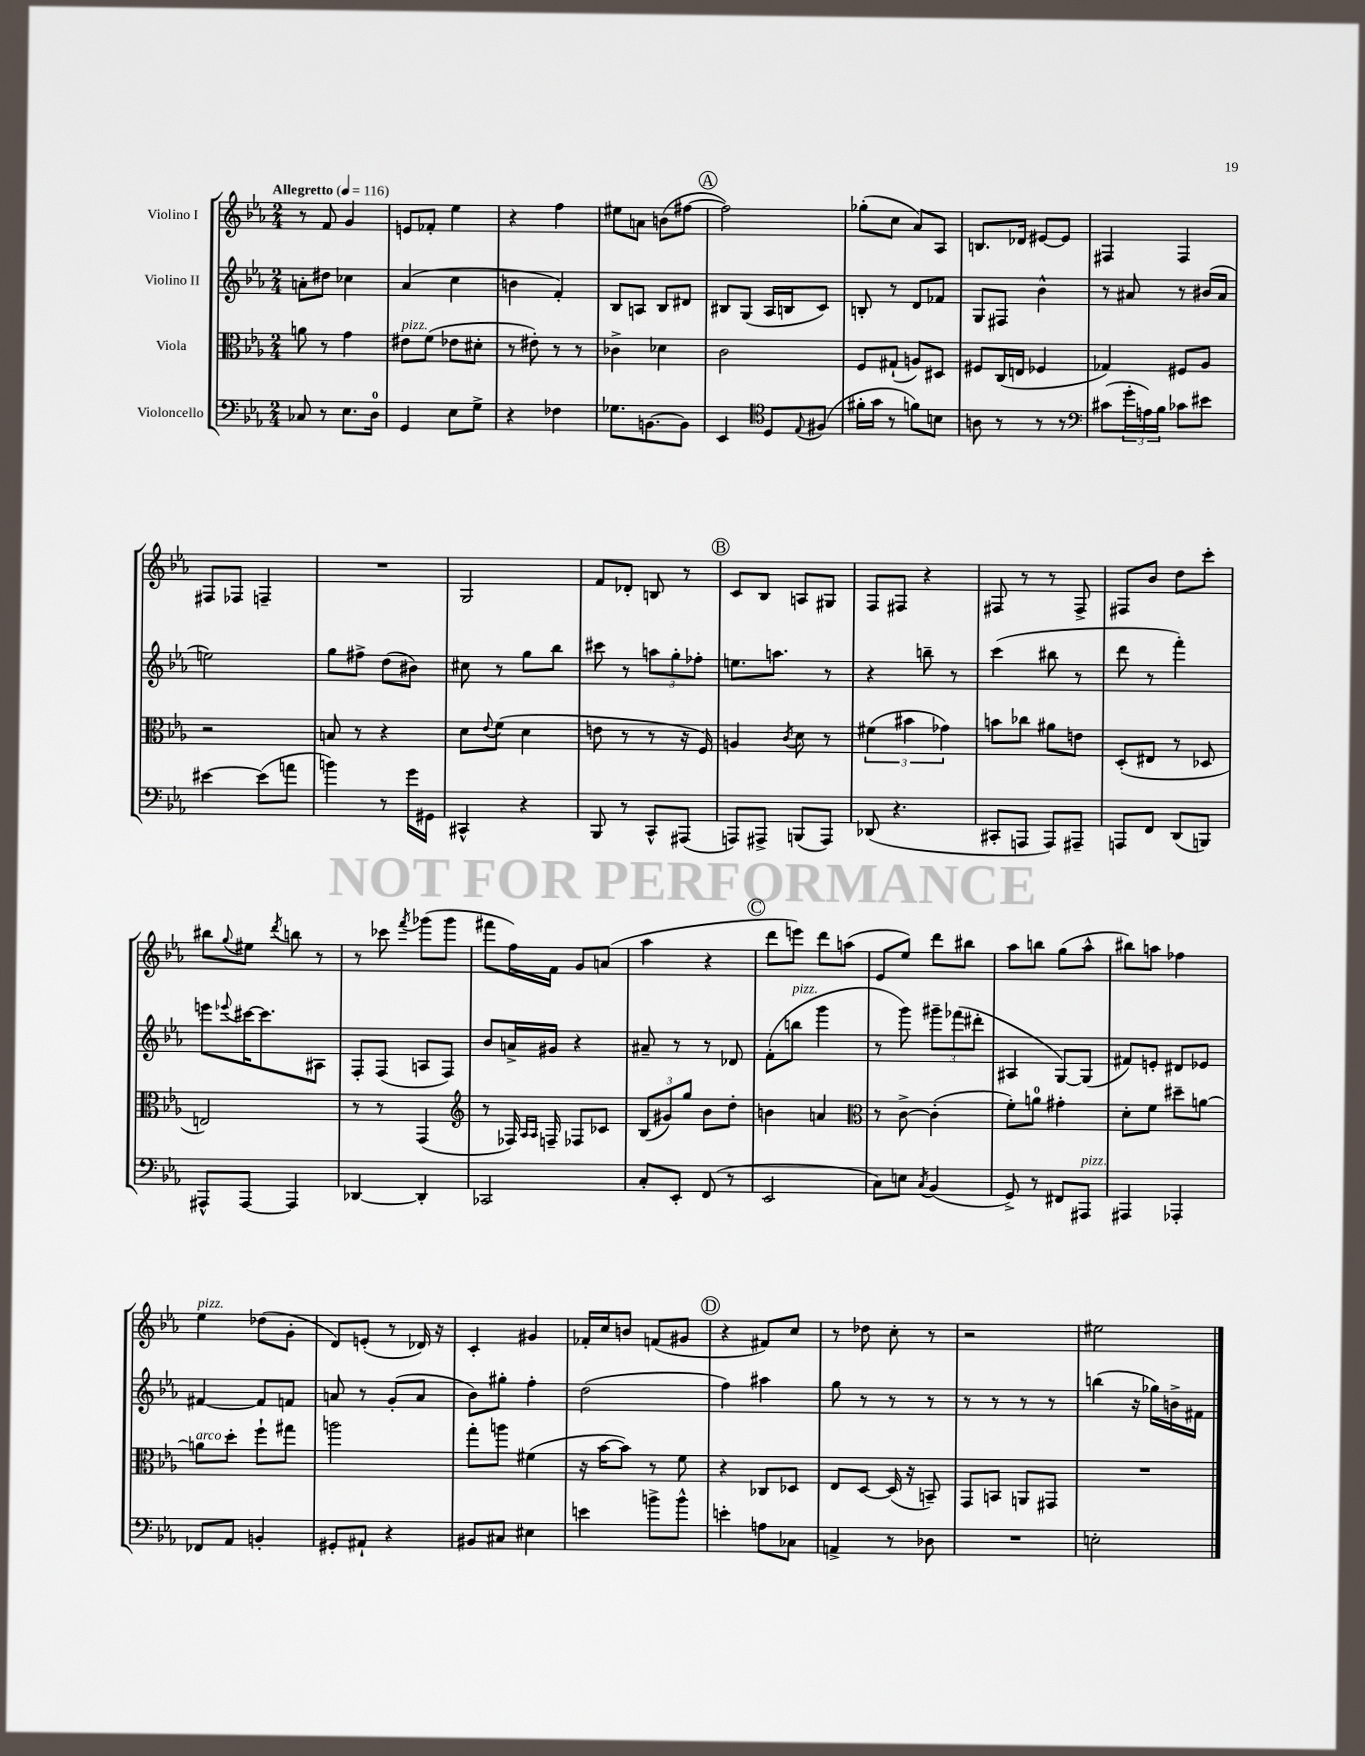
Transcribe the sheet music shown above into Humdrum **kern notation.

**kern	**kern	**kern	**kern
*part4	*part3	*part2	*part1
*staff4	*staff3	*staff2	*staff1
*I"Violoncello	*I"Viola	*I"Violino II	*I"Violino I
*clefF4	*clefC3	*clefG2	*clefG2
*k[b-e-a-]	*k[b-e-a-]	*k[b-e-a-]	*k[b-e-a-]
*M2/4	*M2/4	*M2/4	*M2/4
*MM116	*MM116	*MM116	*MM116
=1	=1	=1	=1
!	!	!	!LO:TX:a:B:t=Allegretto
8C-X/	8an\	8an'\L	8r
8r	8r	8dd#X\J	8f/
8.E-\L	4g\	4cc-X\	4g/
16D\Jk	.	.	.
=2	=2	=2	=2
!	!LO:TX:a:i:t=pizz.	!	!
4GG/	8e#X\L	(4a-/	8en/L
.	(8f\J	.	8f-X'/J
8E-\L	8e-X\L	4cc\	4ee-\
8G^\J	8d#X'\J	.	.
=3	=3	=3	=3
4r	8r	4bn\	4r
.	8e#X'\)	.	.
4F-X\	8r	4f'/)	4ff\
.	8r	.	.
=4	=4	=4	=4
8.G-X\L	4c-X^\	8B-/L	8ee#X\L
.	.	8An/J	8an\J
[8.BBn\	.	.	.
.	4d-X\	8B-/L	(8bn\L
8BB\J]	.	8d#X/J	[8ff#X\J
!!LO:REH:place=s1:t=A
=5	=5	=5	=5
4EE-/	2c\	8B#X/L	2ff#\])
.	.	(8G/J	.
*clefC4	*	*	*
8D/L	.	16A-/LL	.
.	.	16Bn/J	.
8qqE-/	.	.	.
(8F#X/J	.	8c/J)	.
=6	=6	=6	=6
16f#X'\LL	8F/L	8Bn'/	(8gg-X'\L
16g\JJ	.	.	.
8r	(8G#X`/J	8r	8cc\J
8fn\L)	8An/L)	8d/L	8a-/L)
8Bn\J	8D#X/J	8f-X/J	8A-/J
=7	=7	=7	=7
8An\	8F#X/L	8G/L	8.Bn/L
8r	(16C/L	8F#X/J	.
.	16En/JJ	.	16d-X/Jk
8r	4F-X/	4b-^^\	[8e#X/L
8r	.	.	8e#/J]
=8	=8	=8	=8
*clefF4	*	*	*
(8c#X\L	4G-X/)	8r	4F#X/
24g'\L	.	8a#X/	.
24An\)	.	.	.
24B-\JJ	.	.	.
8c-X\L	8F#X/L	8r	4F#/
8e#X\J	8A-/J	(16b#X/LL	.
.	.	16a#/JJ	.
!!LO:LB:g=z
=9	=9	=9	=9
[4e#X\	2r	2een\)	8F#X/L
.	.	.	8F-X/J
(8e#\L]	.	.	4Fn~/
8an\J	.	.	.
=10	=10	=10	=10
4bn\)	8Bn/	8gg\L	2r
.	8r	8ff#X^\J	.
8r	4r	(8dd\L	.
16g\LL	.	8b#X\J)	.
16GG#X\JJ	.	.	.
=11	=11	=11	=11
4CC#X^^/	8d\L	8cc#X\	2G/
.	8qqe-/	.	.
.	(8f\J	8r	.
4r	4d\	8gg\L	.
.	.	8bb-\J	.
=12	=12	=12	=12
8BBB-/	8en\	8ccc#X\	8f/L
8r	8r	8r	8d-X'/J
8CC^^/L	8r	12aan\L	8Bn/
.	.	12gg'\	.
(8AAA#X/J	16r	.	8r
.	.	12ff-X'\J	.
.	16F/)	.	.
!!LO:REH:place=s1:t=B
=13	=13	=13	=13
8AAAn/L)	4An/	8.een\L	8c/L
8AAA#X^/J	.	.	8B-/J
.	.	8.aan\J	.
.	8qc/	.	.
(8BBBn/L	8d\	.	8An/L
8AAA#/J)	8r	8r	8G#X/J
=14	=14	=14	=14
(8DD-X/	(6f#X\	4r	8F/L
4.r	.	.	8F#X/J
.	6b#X\	.	.
.	.	8bbn~\	4r
.	6g-X\)	.	.
.	.	8r	.
=15	=15	=15	=15
8CC#X'/L	8bn\L	(4ccc\	8F#X/
8AAAn/J	8cc-X\J	.	8r
8AAA/L)	8a#X\L	8bb#X\	8r
8AAA#X~/J	8en\J	8r	8F#^/
=16	=16	=16	=16
8AAAn/L	(8D'/L	8ddd\	8F#X/L
8FF/J	8E#X/J	8r	8b-/J
(8DD/L	8r	4fff'\)	8dd\L
8BBBn/J)	8D-X/	.	8ccc'\J
!!LO:LB:g=z
=17	=17	=17	=17
8AAA#X^^/L	2En/)	8eeen\L	8bb#X\L
.	.	8qqeee-X/	8qqgg/
[8AAA#/J	.	[16ccc#X\K	8ee#X\J
.	.	8.ccc#\]	.
.	.	.	8qddd/
4AAA#/]	.	.	8bbn\
.	.	8A#X\J	8r
=18	=18	=18	=18
[4DD-X/	8r	8F'/L	8r
.	8r	(8F/J	8ccc-X\
.	.	.	8qfff/
4DD-'/]	(4GG/	8An/L	(8ggg-X\L
.	.	8F/J)	8ggg-\J
=19	=19	=19	=19
*	*clefG2	*	*
2CC-X/	8r	8b-/L	8fff#X\L
.	16F-X/)	16an^/L	16ff\L)
.	16qqA-/LL	.	.
.	16qqA-/JJ	.	.
.	16Fn~/	16g#X/JJ	16f\JJ
.	8F-X/L	4r	8g/L
.	8c-X/J	.	(8an/J
=20	=20	=20	=20
8C'/L	(12B-/L	8a#X~/	4aa-\
.	12g#X/)	.	.
8EE-'/J	.	8r	.
.	12gg/J	.	.
(8FF/	8b-\L	8r	4r
8r	8dd'\J	8d-X/	.
!!LO:REH:place=s1:t=C
=21	=21	=21	=21
2EE-/	4bn\	(8f'\L	8ddd\L
!	!	!LO:TX:a:i:t=pizz.	!
.	.	8bbn\J	8eeen\J)
.	4an/	4ggg\	8ddd\L
.	.	.	(8aan\J
=22	=22	=22	=22
*	*clefC3	*	*
8C\L)	8r	8r	8e-/L
8En\J	[8c^\	8ggg\)	8ee-/J)
8qC/	.	.	.
(4BB-/	(4c'\]	12ggg#X~\L	8ddd\L
.	.	(12fff-X\	.
.	.	.	8bb#X\J
.	.	12ddd#X'\J	.
=23	=23	=23	=23
8GG^/)	8f'\L)	4A#X/	8aa-\L
8r	8an\J	.	8bbn\J
8FF#X/L	4g#X'\	[8G/L)	(8gg\L
!LO:TX:a:i:t=pizz.	!	!	!
8AAA#X/J	.	(8G/J]	8aa-^^\J
=24	=24	=24	=24
4AAA#X/	8d'\L	8f#X/L)	8bb#X\L)
.	8f\J	8en'/J	8aan\J
4AAA-X'/	8dd#X~\L	8d#X/L	4ff-X\
.	[8an\J	8e-X/J	.
!!LO:LB:g=z
=25	=25	=25	=25
!	!	!	!LO:TX:a:i:t=pizz.
!	!LO:TX:a:i:t=arco	!	!
8FF-X/L	8an\L]	[4f#X/	4ee-\
8AA-/J	8dd'\J	.	.
4BBn'/	8ff`\L	8f#/L]	(8dd-X\L
.	8gg#X\J	8fn/J	8g'\J
=26	=26	=26	=26
8GG#X'/L	2aan\	8an/	8d/L)
8AA#X`/J	.	8r	(8en'/J
4r	.	(8g'/L	8r
.	.	8a/J	16d-X/)
.	.	.	16r
=27	=27	=27	=27
8BB#X/L	8gg'\L	8b-\L)	4c'/
8C#X/J	8aan\J	8gg#X'\J	.
4E#X\	(4f#X\	4ff'\	4g#X/
=28	=28	=28	=28
4en\	16r	(2dd\	16f-X'/LL
.	[16b-\KL	.	16cc/J
.	8b-\J])	.	8bn/J
8bn^\L	8r	.	(8fn/L
8b^^\J	8f\	.	8g#X/J
!!LO:REH:place=s1:t=D
=29	=29	=29	=29
4en'\	4r	4ff\)	4r
8An\L	8C-X/L	4aa#X\	8f#X/L)
8C-X\J	8D-X/J	.	8cc/J
=30	=30	=30	=30
4AAn^/	8E-/L	8gg\	8r
.	[8D/J	8r	8dd-X\
8r	(16D/]	8r	8cc'\
.	16r	.	.
8D-X\	8BBn~/)	8r	8r
=31	=31	=31	=31
2r	8GG/L	8r	2r
.	8BBn/J	8r	.
.	8AAn/L	8r	.
.	8GG#X/J	8r	.
=32	=32	=32	=32
2En'\	2r	(4bbn\	2ee#X\
.	.	16r	.
.	.	16gg-X\LL)	.
.	.	16bn^\	.
.	.	16f#X\JJ	.
==	==	==	==
*-	*-	*-	*-
